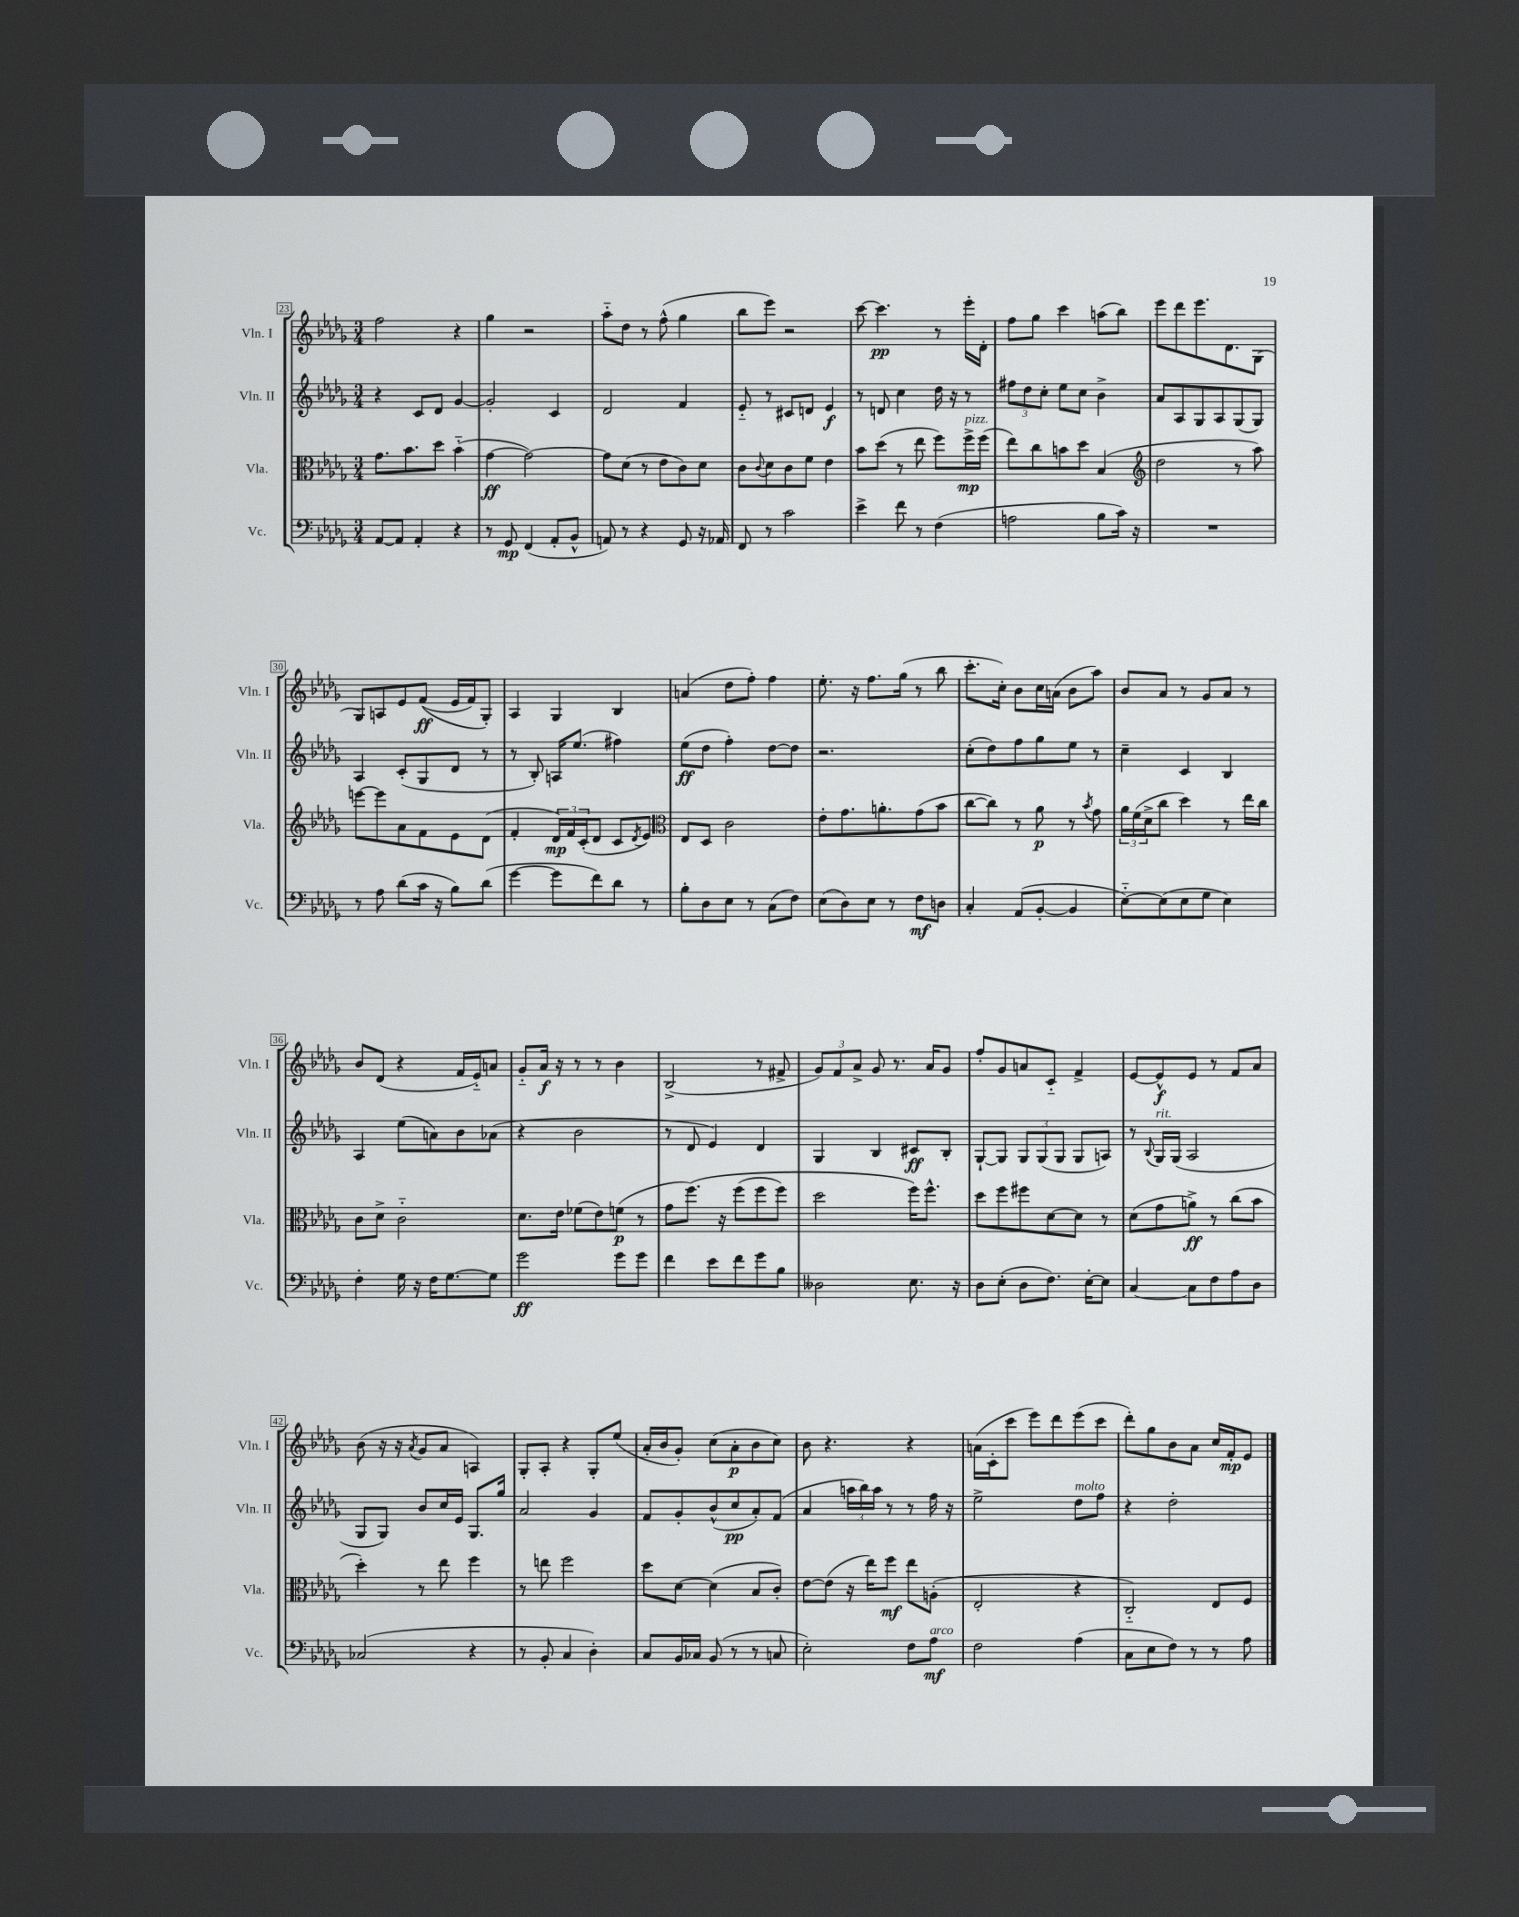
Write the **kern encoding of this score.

**kern	**kern	**kern	**kern
*staff4	*staff3	*staff2	*staff1
*clefF4	*clefC3	*clefG2	*clefG2
*k[b-e-a-d-g-]	*k[b-e-a-d-g-]	*k[b-e-a-d-g-]	*k[b-e-a-d-g-]
*M3/4	*M3/4	*M3/4	*M3/4
[8AA-/L	8.g-\L	4r	2ff\
8AA-/]J	.	.	.
.	8.b-\	.	.
4AA-'/	.	8c/L	.
.	8dd-\J	8d-/J	.
4r	(4b-'~\	[4g-/	4r
=	=	=	=
8r	[4g-\	2g-'/]	4gg-\
8GG-/	.	.	.
(4FF/	2g-\_)	.	2r
8AA-'/L	.	4c/	.
8BB-^^/J	.	.	.
=	=	=	=
8AA/)	8g-\]L	2d-/	8aa-'~\L
8r	(8d-\J	.	8dd-\J
4r	8r	.	8r
.	8e-\L	.	(8ff^^\
8GG-/	8c\)	4f/	4gg-\
16r	8d-\J	.	.
16AA-/	.	.	.
=	=	=	=
8FF/	8c\L	8e-'~/	8bb-\L
.	8qqc/	.	.
8r	8d-\	8r	8eee-\J)
2c\	8c\	8c#/L	2r
.	8f\J	8d/J	.
.	4e-\	4e-/	.
=	=	=	=
4e-^\	8b-\L	8r	[8ccc\
.	(8dd-\J	8d/	4.ccc\]
8f\	8r	4cc\	.
8r	8ee-\	.	.
(4F\	8ff\L)	16dd-\	8r
.	.	16r	.
.	16ff^\L	8r	16eee-'\LL
.	(16ff\JJ	.	16d-'\JJ
=	=	=	=
2A\	8ee-\L)	12ff#\L	8ff\L
.	.	12dd-\	.
.	8cc\	.	8gg-\J
.	.	12cc'\J	.
.	8b\	8ee-\L	4ccc\
.	8dd-\J	8cc\J	.
8B-\L	(4B-/	4b-^\	(8aa\L
16c\Jk)	.	.	8bb-\J)
16r	.	.	.
=	=	=	=
*	*clefG2	*	*
2.r	2dd-\	8a-/L	8eee-\L
.	.	8A-/	8ddd-\
.	.	8G-/	8.eee-\
.	.	8A-/	.
.	.	.	8.d-\
.	8r	(8G-/	.
.	8aa-\)	8G-/J)	(8G-\J
=	=	=	=
8r	[8eee\L	4A-/	8G-/L)
8A-\	8eee\]	.	8A/
(8d-\L	8a-\	(8c'/L	8e-/
16c\Jk	8f\	8G-/	&((8f/J
16r	.	.	.
8B-\L)	8e-\	8d-/J	16e-/LL
.	.	.	16f/J)
(8d-\J	(8d-\J	8r	8G-'/J&)
=	=	=	=
[4g-\	4f'/	8r	4A-/
.	.	8B-'/)	.
8g-\]L	24d-/LL)	16A/LK	4G-/
.	24f/	.	.
.	.	(8.ee-/J	.
.	(24c'/J	.	.
8f\)	8d-/J	.	.
8d-\J	8c/L	4ff#\)	4B-/
.	8qd-/	.	.
8r	8e-/J)	.	.
=	=	=	=
*	*clefC3	*	*
8B-'\L	8E-/L	(8ee-\L	(4a/
8D-\	8D-/J	8dd-\J	.
8E-\J	2c\	4ff'\)	8dd-\L
8r	.	.	8ff'\J)
(8C\L	.	[8dd-\L	4ff\
8F\J)	.	8dd-\]J	.
=	=	=	=
(8E-\L	8e-'\L	2.r	8.ee-'\
8D-\)	8.g-\	.	.
.	.	.	16r
8E-\J	.	.	8.ff\L
.	8.a'\	.	.
8r	.	.	.
.	.	.	(16gg-\Jk
8F\L	(8g-\	.	8r
8D\J	8b-\J	.	8bb-\
=	=	=	=
4C'/	[8cc\L	(8cc'\L	8.ccc'\L
.	8cc\]J)	8dd-\)	.
.	.	.	16cc'\Jk)
(8AA-/L	8r	8ff\	8b-\L
[8BB-'/J	8a-\	8gg-\	16cc\L
.	.	.	(16a\JJ
4BB-/]	8r	8ee-\J	8b-\L
.	8qb-/	.	.
.	8g-\	8r	8aa-\J)
=	=	=	=
[8E-'~\L)	24a-\LL	4cc~\	8b-/L
.	(24f\	.	.
.	24d-^\J	.	.
(8E-\]	8cc\J	.	8a-/J
8E-\	4dd-\)	4c/	8r
8G-\J	.	.	8g-/L
4E-\)	8r	4B-/	8a-/J
.	16ee-\LL	.	8r
.	16cc\JJ	.	.
=	=	=	=
4F'\	8c\L	4A-/	8b-/L
.	8d-^\J	.	(8d-/J
16G-\	2c'~\	(8ee-\L	4r
16r	.	.	.
16F\LK	.	8a\)	.
[8.G-\	.	.	.
.	.	8b-\	16f/LL
.	.	.	16e-'~/J)
8G-\]J	.	(8a-\J	8a/J
=	=	=	=
2g-\	8.d-\L	4r	8g-'~/L
.	.	.	16a-/Jk
.	16e-\Jk	.	16r
.	(8f-\L	2b-\	8r
.	8e-\)	.	8r
8g-\L	(8f\J	.	4b-\
8g-\J	8r	.	.
=	=	=	=
4f\	8g-\L	8r	(2B-^/
.	&(8.ff\J)	8d-/	.
8e-\L	.	4e-/)	.
.	16r	.	.
8f\	(8ff\L	.	.
8g-\	8ff\	4d-/	8r
8B-\J	8ff\J)	.	8f#^/
=	=	=	=
2D--\	2dd-\	4G-/	12g-/L)
.	.	.	12f/
.	.	.	12a-^/J
.	.	4B-/	8g-/
.	.	.	8.r
8.E-\	16ff\LK&)	8c#/L	.
.	8.ff^^\J	.	16a-/LK
.	.	8B-'/J	8g-/J
16r	.	.	.
=	=	=	=
8D-\L	8dd-\L	[8G-`/L	8ff'/L
(8E-'\J	8ff\	8G-/]J	8g-/
8D-\L	8ff#\	12G-/L	8a/
.	.	(12G-/	.
8.F\J)	[8d-\	.	8c'~/J
.	.	12G-/J	.
.	8d-\]J	8G-/L	4f^/
[16E-'\LK	.	.	.
8E-\]J	8r	8A/J)	.
=	=	=	=
[4C/	(8d-\L	8r	[8e-/L
.	.	8qqB-/	.
.	8g-\	16G-/LL	8e-^^/]
.	.	(16G-/JJ	.
8C\]L	8a^\J)	2A-/	8e-/J
8F\	8r	.	8r
8A-\	(8cc\L	.	8f/L
8D-\J	8b-\J	.	8a-/J
=	=	=	=
(2C-/	4dd-'\)	8G-/L	(8b-\
.	.	8G-/J)	16r
.	.	.	16r
.	.	.	8qa-/
.	8r	8b-/L	8g-/L
.	8ee-\	16cc/L	8a-/J
.	.	16e-/JJ	.
4r	4ff\	8.G-/L	4A/)
.	.	16gg-/Jk	.
=	=	=	=
8r	8r	2a-/	8G-'/L
8BB-'/	8ee\	.	8A-'/J
4C/	2ff\	.	4r
4D-'\)	.	4g-/	8G-'/L
.	.	.	(8ee-/J
=	=	=	=
8C/L	8dd-\L	8f/L	16a-'/LL
.	.	.	16b-/J
16BB-/L	[8d-\J	8g-'/	8g-'/J)
16C-/JJ	.	.	.
(8BB-/	(4d-\]	(8b-^^/	(8cc\L
8r	.	8cc/	8a-'\
8r	8B-/L	8a-'/)	8b-\
8C/	8c'/J)	(8f/J	8cc\J)
=	=	=	=
2E-'\)	[8e-\L	4a-/	8b-\
.	(8e-\]J	.	4.r
.	16r	24aa\LL	.
.	.	24bb-\)	.
.	16ee-\LK)	.	.
.	.	24aa\JJ	.
.	8ff\J	8r	.
8F\L	8ee-\L	8r	4r
8A-\J	(8A'\J	16ff\	.
.	.	16r	.
=	=	=	=
2F\	2E-'/	2ee-^\	(16a\LL
.	.	.	16c'\J
.	.	.	8ccc\J
.	.	.	8eee-\L)
.	.	.	8ddd-\
(4A-\	4r	8dd-\L	(8eee-\
.	.	8ff\J	8ccc\J
=	=	=	=
8C\L	2C'~/)	4r	8ddd-'\L)
8E-\	.	.	8gg-\
8F\J)	.	2dd-'\	8b-\
8r	.	.	8a-\J
8r	8E-/L	.	16cc/LL
.	.	.	16f'/J
8A-\	8F/J	.	8e-/J
==	==	==	==
*-	*-	*-	*-
